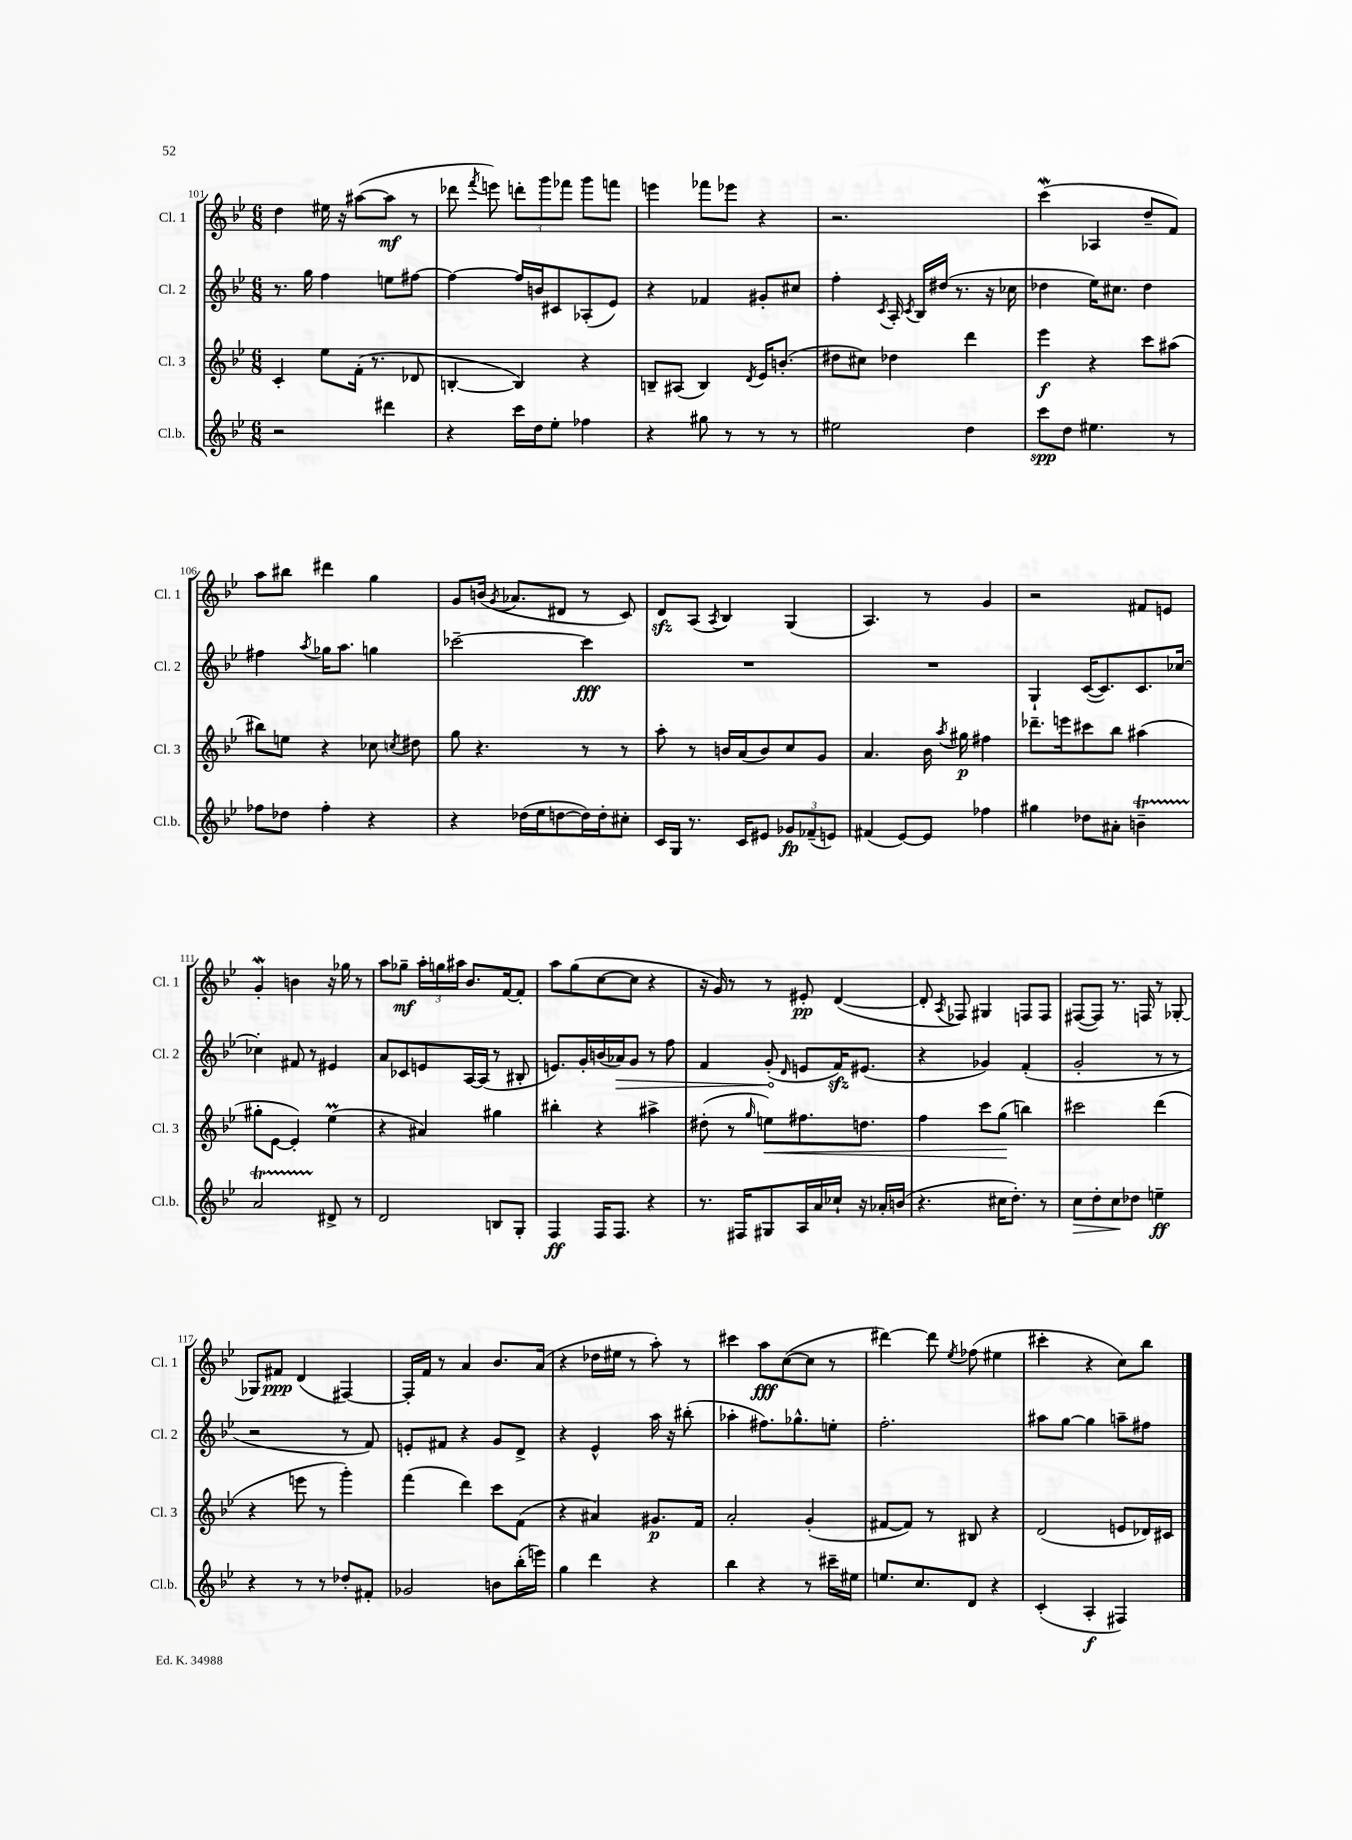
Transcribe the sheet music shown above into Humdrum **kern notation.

**kern	**dynam	**kern	**dynam	**kern	**dynam	**kern	**dynam
*part4	*part4	*part3	*part3	*part2	*part2	*part1	*part1
*staff4	*staff4	*staff3	*staff3	*staff2	*staff2	*staff1	*staff1
*I"Cl.b.	*	*I"Cl. 3	*	*I"Cl. 2	*	*I"Cl. 1	*
*I'Cl.b.	*	*I'Cl. 3	*	*I'Cl. 2	*	*I'Cl. 1	*
*clefG2	*	*clefG2	*	*clefG2	*	*clefG2	*
*k[b-e-]	*	*k[b-e-]	*	*k[b-e-]	*	*k[b-e-]	*
*M6/8	*	*M6/8	*	*M6/8	*	*M6/8	*
=101	=101	=101	=101	=101	=101	=101	=101
2r	.	4c'/	.	8.r	.	4dd\	.
.	.	.	.	16gg\	.	.	.
.	.	8ee-\L	.	4ff\	.	16ee#X\	.
.	.	.	.	.	.	16r	.
.	.	(16f'\Jk	.	.	.	([8aa#X\L	.
.	.	8.r	.	.	.	.	.
4ddd#X\	.	.	.	8een\L	.	8aa#\J]	mf
.	.	8d-X/	.	[8ff#X\J	.	8r	.
=102	=102	=102	=102	=102	=102	=102	=102
4r	.	[4Bn'/	.	4ff#\_	.	8ddd-X\	.
.	.	.	.	.	.	8qfff/	.
.	.	.	.	.	.	8eeen\)	.
16ccc\LL	.	4B/])	.	16ff#/LL]	.	12dddn'\L	.
16dd\J	.	.	.	16bn/J	.	.	.
.	.	.	.	.	.	12ggg\	.
8ee-'\J	.	.	.	8c#X/	.	.	.
.	.	.	.	.	.	12fff-X\J	.
4ff-X\	.	4r	.	(8A-X'/	.	8ggg\L	.
.	.	.	.	8e-/J)	.	8fffn\J	.
=103	=103	=103	=103	=103	=103	=103	=103
4r	.	8Bn~/L	.	4r	.	4eeen\	.
.	.	(8A#X/J	.	.	.	.	.
8gg#X\	.	4B/)	.	4f-X/	.	8fff-X\L	.
8r	.	.	.	.	.	8eee-X\J	.
.	.	8qd/	.	.	.	.	.
8r	.	16e-/KL	.	8g#X'/L	.	4r	.
.	.	(8.bn'/J	.	.	.	.	.
8r	.	.	.	8cc#X/J	.	.	.
=104	=104	=104	=104	=104	=104	=104	=104
2ee#X\	.	8dd#X\L	.	4ff'\	.	2.r	.
.	.	8cc#X\J)	.	.	.	.	.
.	.	.	.	8qc/	.	.	.
.	.	4dd-X\	.	16A'/	.	.	.
.	.	.	.	8qc/	.	.	.
.	.	.	.	16B-/LL	.	.	.
.	.	.	.	(16dd#X/JJ	.	.	.
.	.	.	.	8.r	.	.	.
4dd\	.	4ddd\	.	.	.	.	.
.	.	.	.	16r	.	.	.
.	.	.	.	16cc-X\	.	.	.
=105	=105	=105	=105	=105	=105	=105	=105
8ccc\L	spp	4eee-\	f	4dd-X\	.	(4cccW\	.
8dd\J	.	.	.	.	.	.	.
4.ee#X\	.	4r	.	16ee-\KL)	.	4A-X/	.
.	.	.	.	8.cc#X\J	.	.	.
.	.	8ccc\L	.	4dd-\	.	8dd~/L	.
8r	.	(8aa#X\J	.	.	.	8f/J)	.
!!LO:LB:g=z
=106	=106	=106	=106	=106	=106	=106	=106
8ff-X\L	.	8bb#X\L)	.	4ff#X\	.	8aa\L	.
8dd-X\J	.	8een\J	.	.	.	8bb#X\J	.
.	.	.	.	8qaa/	.	.	.
4ff-'\	.	4r	.	16gg-X\KL	.	4ddd#X\	.
.	.	.	.	8.aa\J	.	.	.
4r	.	8cc-X\	.	4ggn\	.	4gg\	.
.	.	8qccn/	.	.	.	.	.
.	.	8dd#X\	.	.	.	.	.
=107	=107	=107	=107	=107	=107	=107	=107
4r	.	8gg\	.	[2ccc-X~\	.	8g/L	.
.	.	4.r	.	.	.	(16bn/Jk	.
.	.	.	.	.	.	8qg/	.
.	.	.	.	.	.	8.a-X/L	.
(16dd-X\LL	.	.	.	.	.	.	.
16ee-\J	.	.	.	.	.	.	.
[8ddn\	.	.	.	.	.	8d#X/J	.
16dd\L])	.	8r	.	4ccc-\]	fff	8r	.
16dd'\J	.	.	.	.	.	.	.
8cc#X'\J	.	8r	.	.	.	8c/)	.
=108	=108	=108	=108	=108	=108	=108	=108
16c/LL	.	8aa'\	.	2.r	.	8dzz/L	.
16G/JJ	.	.	.	.	.	.	.
8.r	.	8r	.	.	.	(8A/J	.
.	.	.	.	.	.	8qA/	.
.	.	16bn/LL	.	.	.	4B-/)	.
16c/KL	.	(16a/J	.	.	.	.	.
8e#X/J	.	8b/)	.	.	.	.	.
12g-X/L	fp	8cc/	.	.	.	(4G/	.
(12f-X~/	.	.	.	.	.	.	.
.	.	8g/J	.	.	.	.	.
12en/J)	.	.	.	.	.	.	.
=109	=109	=109	=109	=109	=109	=109	=109
(4f#X/	.	4.a/	.	2.r	.	4.A/)	.
[8e-/L)	.	.	.	.	.	.	.
8e-/J]	.	16b-\	.	.	.	8r	.
.	.	8qaa/	.	.	.	.	.
.	.	16gg#X\	p	.	.	.	.
4ff-X\	.	4ff#X\	.	.	.	4g/	.
=110	=110	=110	=110	=110	=110	=110	=110
4gg#X\	.	8.ddd-X~\L	.	4G`/	.	2r	.
.	.	16eeen\k	.	.	.	.	.
8dd-X\L	.	8ccc#X\	.	([16c/KL	.	.	.
.	.	.	.	8.c/])	.	.	.
8a#X'\J	.	8bb-\J	.	.	.	.	.
4bnt~\	.	(4aa#X\	.	8.c/	.	8f#X/L	.
.	.	.	.	.	.	8en/J	.
.	.	.	.	[16cc-X/Jk	.	.	.
!!LO:LB:g=z
=111	=111	=111	=111	=111	=111	=111	=111
2aTTT/	.	8gg#X'\L	.	4cc-X'\]	.	4gW'/	.
.	.	[8e-\J	.	.	.	.	.
.	.	4e-'/])	.	8f#X/	.	4bn\	.
.	.	.	.	8r	.	.	.
8d#X^/	.	(4ee-M\	.	4e#X/	.	16r	.
.	.	.	.	.	.	16gg-X\	.
8r	.	.	.	.	.	8r	.
=112	=112	=112	=112	=112	=112	=112	=112
2d/	.	4r	.	8a/L	.	8aa\L	.
.	.	.	.	8c-X/	.	8gg-X~\J	mf
.	.	4a#X/)	.	8en/	.	24aa'\LL	.
.	.	.	.	.	.	24ggn\	.
.	.	.	.	.	.	24aa#X\JJ	.
.	.	.	.	[16A/L	.	8.b-/L	.
.	.	.	.	(16A/JJ]	.	.	.
8Bn/L	.	4gg#X\	.	8r	.	.	.
.	.	.	.	.	.	[16f/k	.
8G'/J	.	.	.	8B#X'/	.	8f'/J]	.
=113	=113	=113	=113	=113	=113	=113	=113
4F/	ff	4bb#X'\	.	8.en/L)	.	8aa\L	.
.	.	.	.	.	.	(8gg\	.
.	.	.	.	16g'/L	.	.	.
16F/KL	.	4r	.	(16bn/	.	[8cc\	.
!	!	!	!	!	!LO:HP:b	!	!
8.F/J	.	.	.	16a-X/J)	>	.	.
.	.	.	.	8g/J	.	8cc\J]	.
4r	.	4aa#X^\	.	8r	.	4r	.
.	.	.	.	8ff\	.	.	.
=114	=114	=114	=114	=114	=114	=114	=114
8.r	.	(8dd#X'\	.	4f/	.	16r	.
.	.	.	.	.	.	16g/)	.
.	.	8r	.	.	.	8r	.
16F#X/KL	.	.	.	.	.	.	.
.	.	16qqgg/	.	.	.	.	.
!	!	!	!LO:HP:b	!	!	!	!
8G#X/	.	8een\L)	<	(8g'/	.	8r	.
.	.	.	.	16qqd/	.	.	.
16A/L	.	8.ff#X\	.	8en/L	]	8e#X'/	pp
16a/	.	.	.	.	.	.	.
16cc-X`/JJ	.	.	.	16fzz/K)	.	([4d/	.
16r	.	8.ddn\J	.	(8.e#X/J	.	.	.
16a-X'/LL	.	.	.	.	.	.	.
(16bn/JJ	.	.	.	.	.	.	.
=115	=115	=115	=115	=115	=115	=115	=115
4.r	.	4ff\	.	4r	.	8d'/]	.
.	.	.	.	.	.	8qA/	.
.	.	.	.	.	.	8F-X/)	.
.	.	8ccc\L	.	4g-X/)	.	4G#X/	.
16cc#X\KL	.	(8gg\J	.	.	.	.	.
8.dd'\J)	.	.	.	.	.	.	.
.	.	4bbn\)	[	(4f'/	.	8Fn/L	.
8r	.	.	.	.	.	8F/J	.
=116	=116	=116	=116	=116	=116	=116	=116
!	!LO:HP:b	!	!	!	!	!	!
8cc\L	>	2ccc#X\	.	2g'/	.	([8F#X/L	.
8dd'\	.	.	.	.	.	8F#/J])	.
8cc\	.	.	.	.	.	8.r	.
8dd-X\J	]	.	.	.	.	.	.
.	.	.	.	.	.	16Fn/	.
4een~\	ff	(4ddd\	.	8r	.	8r	.
.	.	.	.	8r	.	[8G-X'/	.
!!LO:LB:g=z
=117	=117	=117	=117	=117	=117	=117	=117
4r	.	4r	.	2r	.	8G-X/L]	.
.	.	.	.	.	.	8f#X/J	ppp
8r	.	8eeen\	.	.	.	(4d/	.
8r	.	8r	.	.	.	.	.
8dd-X'/L	.	4ggg'\)	.	8r	.	[4F#X/)	.
8f#X'/J	.	.	.	8f/)	.	.	.
=118	=118	=118	=118	=118	=118	=118	=118
2g-X/	.	(4fff\	.	8en'/L	.	16F#'/LL]	.
.	.	.	.	.	.	16f/JJ	.
.	.	.	.	8f#X/J	.	8r	.
.	.	4ddd\)	.	4r	.	4a/	.
8bn\L	.	8ccc\L	.	8g/L	.	8.b-/L	.
(16bb-'\L	.	(8f\J	.	8d^/J	.	.	.
16eeen\JJ)	.	.	.	.	.	(16a/Jk	.
=119	=119	=119	=119	=119	=119	=119	=119
4gg\	.	4r	.	4r	.	4r	.
4ddd\	.	4a#X/)	.	4e-^^/	.	16dd-X\LL	.
.	.	.	.	.	.	16ee#X\JJ	.
.	.	.	.	.	.	8r	.
4r	.	8.g#X/L	p	16aa\	.	8aa'\)	.
.	.	.	.	16r	.	.	.
.	.	.	.	(8bb#X'\	.	8r	.
.	.	16f/Jk	.	.	.	.	.
=120	=120	=120	=120	=120	=120	=120	=120
4bb-\	.	2a'/	.	4aa-X'\	.	4ccc#X\	.
4r	.	.	.	8.ff#X\L)	.	8aa\L	fff
.	.	.	.	.	.	([8cc\	.
.	.	.	.	8.gg-X^^\	.	.	.
8r	.	(4g'/	.	.	.	8cc\J]	.
16ccc#X~\LL	.	.	.	8een'\J	.	8r	.
16ee#X\JJ	.	.	.	.	.	.	.
=121	=121	=121	=121	=121	=121	=121	=121
8.een/L	.	[8f#X/L	.	2.ff'\	.	[4ddd#X\)	.
.	.	8f#/J])	.	.	.	.	.
8.cc/	.	.	.	.	.	.	.
.	.	8r	.	.	.	8ddd#\]	.
.	.	.	.	.	.	8qee-/	.
8d/J	.	8B#X/	.	.	.	(8ff-X\	.
4r	.	4r	.	.	.	4ee#X\	.
=122	=122	=122	=122	=122	=122	=122	=122
(4c'/	.	(2d/	.	8aa#X\L	.	4ccc#X'\	.
.	.	.	.	[8gg\J	.	.	.
4A'/	f	.	.	4gg\]	.	4r	.
4F#X/)	.	8en/L	.	8aan~\L	.	8cc\L)	.
.	.	16d-X/L)	.	8ff#X\J	.	8bb-\J	.
.	.	16c#X/JJ	.	.	.	.	.
==	==	==	==	==	==	==	==
*-	*-	*-	*-	*-	*-	*-	*-
